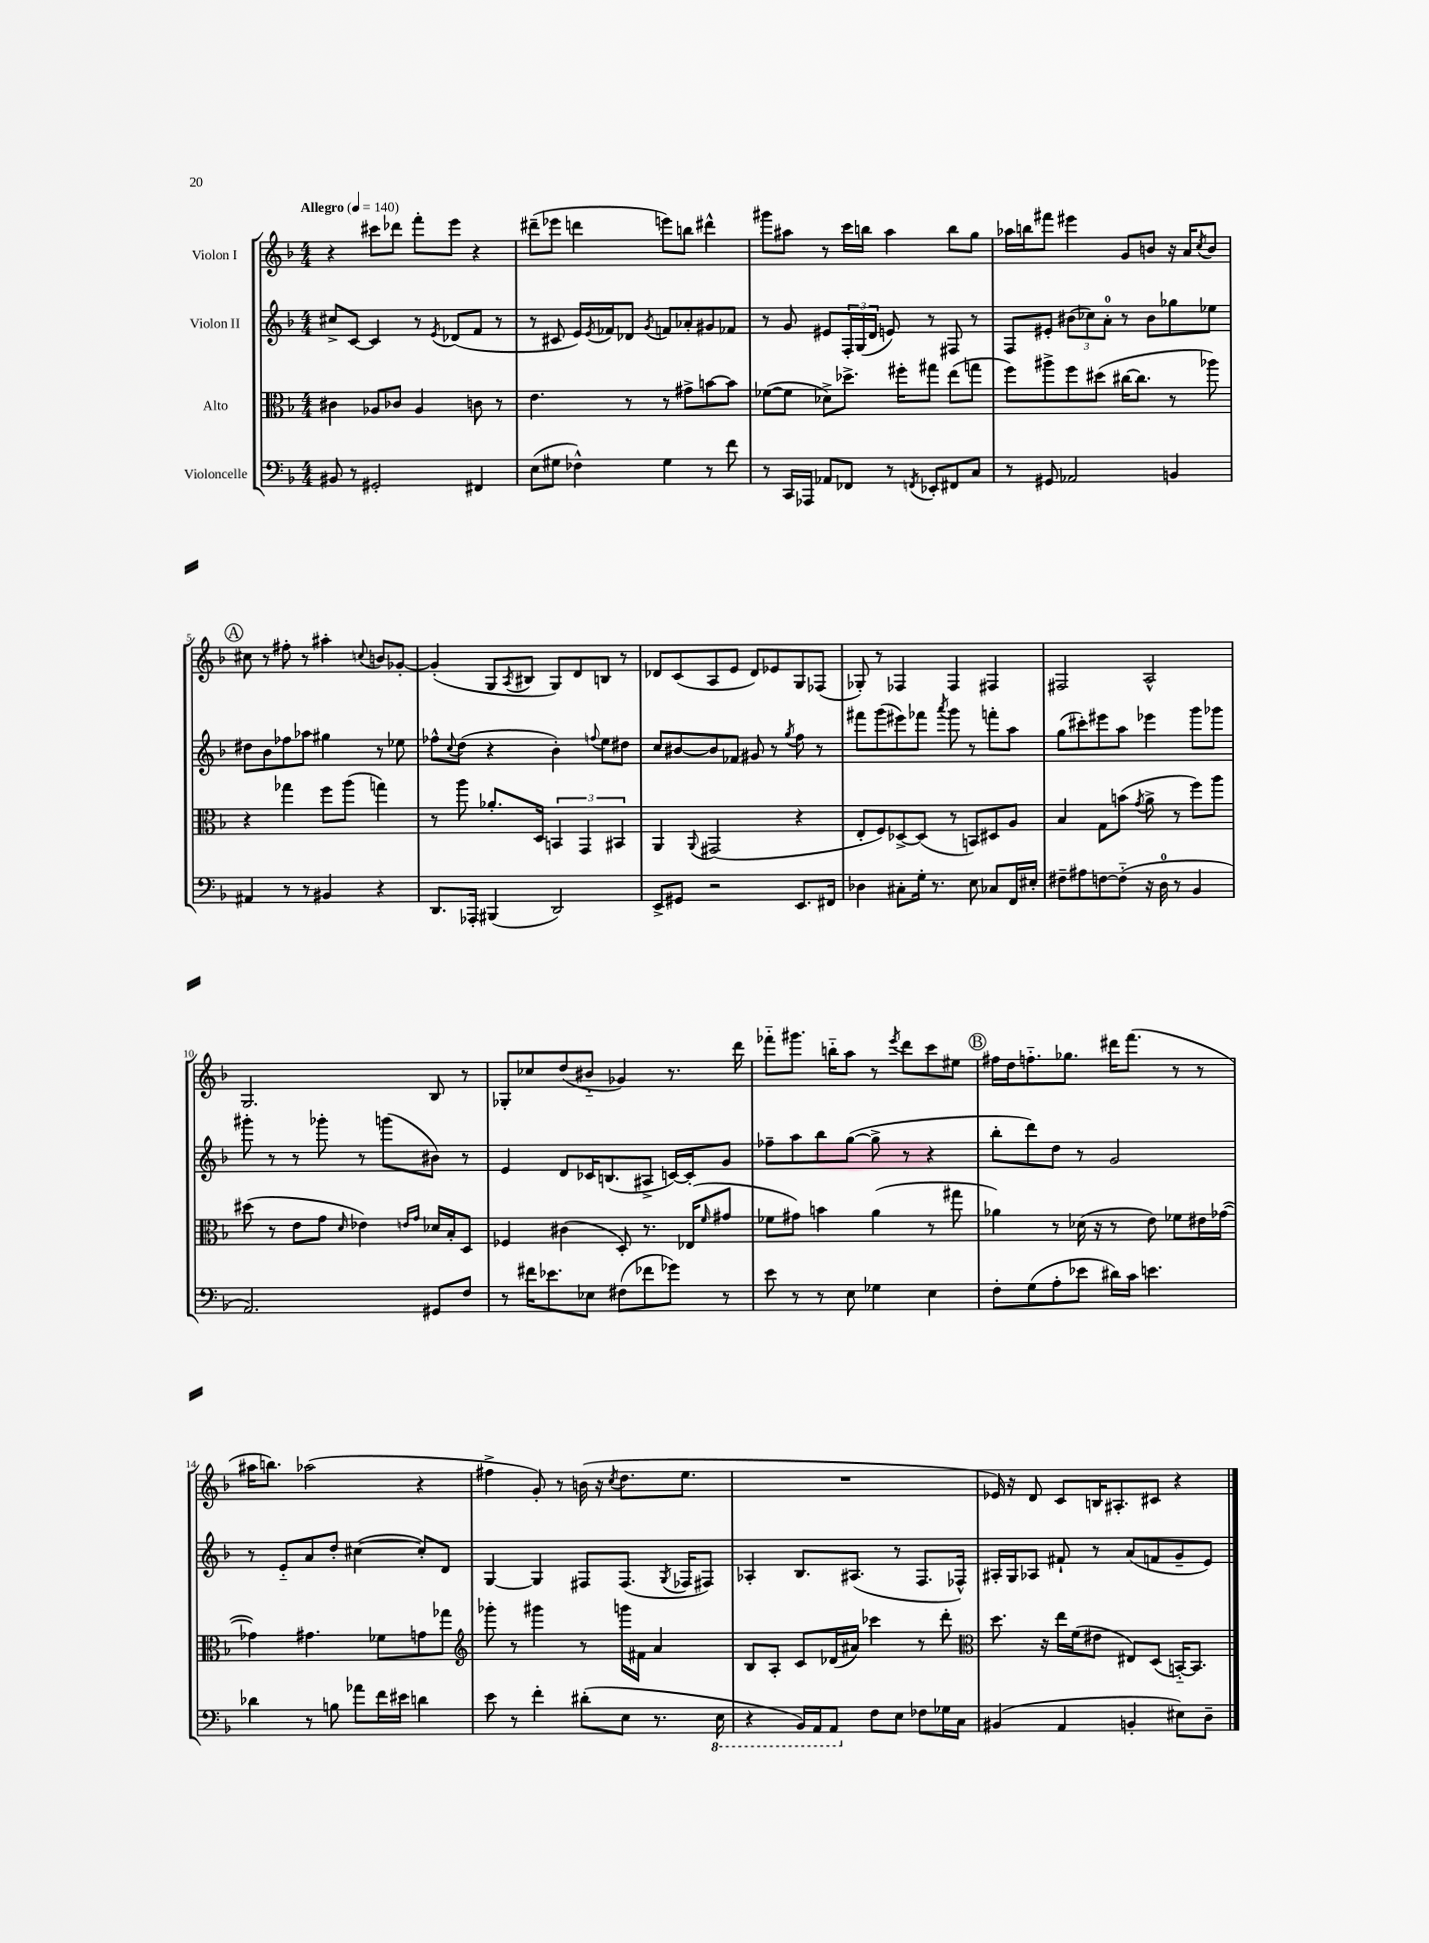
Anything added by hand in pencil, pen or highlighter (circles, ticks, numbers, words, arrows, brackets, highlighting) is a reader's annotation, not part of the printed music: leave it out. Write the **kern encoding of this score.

**kern	**kern	**kern	**kern
*staff4	*staff3	*staff2	*staff1
*clefF4	*clefC3	*clefG2	*clefG2
*k[b-]	*k[b-]	*k[b-]	*k[b-]
*M4/4	*M4/4	*M4/4	*M4/4
*MM140	*MM140	*MM140	*MM140
8BB#/	4c#\	8cc#^/L	4r
8r	.	[8c/J	.
2GG#'/	8A-/L	4c/]	8ccc#\L
.	8c-/J	.	8ddd-\J
.	4A-/	8r	8fff'\L
.	.	8qe/	.
.	.	(8d-/L	8eee\J
4FF#/	8c\	8f/J	4r
.	8r	8r	.
=	=	=	=
(8E\L	4.e\	8r	(8ddd#~\L
8G#\J	.	8c#/	8eee-\J
4F-^^\)	.	16e/LL)	4ddd\
.	.	8qe/	.
.	.	16f-/J	.
.	8r	8d-/J	.
.	.	8qg/	.
4G#\	8r	8f/L	8eee\L)
.	8g#^\L	8a-'/	8bb\J
8r	[8b\	8g#/	4ddd#^^\
8f\	8b\]J	8f-/J	.
=	=	=	=
8r	([8f-\L	8r	8ggg#\L
16CC/LL	8f-\]J	8g/	8aa#\J
16AAA-/JJ	.	.	.
8AA-/L	8d-^\L)	8e#/L	8r
8FF-/J	8.dd-^\J	24F'/L	16ccc\LL
.	.	(24G/	.
.	.	.	16bb\JJ
.	.	24d/JJ	.
8r	.	8e/)	4aa#\
.	16ff#'\LK	.	.
8qFF/	.	.	.
8EE-'/L	8gg#\J	8r	.
8FF#/	(8ee\L	8F#/	8bb\L
8C/J	8gg\J	8r	8gg\J
=	=	=	=
8r	8ff\L)	8F/L	16aa-\LL
.	.	.	16bb\J
8GG#/	8aa#^\	8e#'/J	8fff#\J
2AA-/	8ff\	(12b#\L	4eee#\
.	.	12cc-\)	.
.	(8dd#\J	.	.
.	.	12a'\J	.
.	[16cc#\LK	8r	8g/L
.	8.cc#\]J	.	.
.	.	8b#\L	8b/J
4BB/	8r	8gg-\	16r
.	.	.	16a/LK
.	.	.	8qcc/
.	8aa-\)	8ee-\J	8b/J
=	=	=	=
4AA#/	4r	8dd#\L	8cc#\
.	.	8b-\	8r
8r	4gg-\	8ff-\	8ff#'\
8r	.	8aa-\J	8r
4BB#/	8ff\L	4gg#\	4aa#'\
.	(8aa\J	.	.
.	.	.	8qqcc/
4r	4gg\)	8r	8b/L
.	.	8ee-\	[8g-'/J
=	=	=	=
8.DD/L	8r	8ff-^^\L	(4g-'/]
.	.	8qqcc/	.
.	8aa\	(8dd\J	.
16AAA-'/Jk	.	.	.
(4BBB#/	8.a-'/L	4r	8G/L
.	.	.	8qA/
.	.	.	8B#/J
.	16D/Jk	.	.
2DD/)	6BB/	4b-'\)	8G/L)
.	.	.	8d/
.	6GG/	.	.
.	.	8qqff/	.
.	.	8ee\L	8B/J
.	6BB#/	.	.
.	.	8dd#\J	8r
=	=	=	=
8EE^/L	4AA/	8cc/L	8d-/L
8GG#/J	.	[8b#/	(8c/
.	8qqAA/	.	.
2r	(2GG#/	8b#/]	8A/
.	.	8f-/J	8e/J
.	.	8g#/	8d-/L)
.	.	8r	8e-/
.	.	8qgg/	.
8.EE/L	4r	8ff\	8G/
.	.	8r	(8F-/J
16FF#/Jk	.	.	.
=	=	=	=
4D-\	8E'/L	8fff#\L	8G-'/)
.	8F/)	(8ggg\	8r
8C#'\L	[8D-^/	8eee#\)	4F-/
16G'\Jk	(8D-/]J	8fff-\J	.
8.r	.	.	.
.	.	8qaaa/	.
.	8r	8ggg\	4F-/
8E\	8BB/L)	8r	.
8C-/L	8D#/	8fff'\L	4F#/
16FF/L	8A/J	8aa\J	.
16E#'/JJ	.	.	.
=	=	=	=
8F#~\L	4B-/	(8gg\L	2F#/
8A#\	.	8ccc#'\)	.
[8F\	8G\L	8eee#\	.
(8F'~\]J	(8b\J	8aa\J	.
.	8qg/	.	.
16r	8a^\	4eee-\	2A^^/
16D\	.	.	.
8r	8r	.	.
4BB-/	8ff\L)	8ggg\L	.
.	8aa\J	8ggg-\J	.
=	=	=	=
2.AA/)	(8dd#\	8ggg#'\	2.G/
.	8r	8r	.
.	8e\L	8r	.
.	8g\J	8ggg-'\	.
.	16qqd/	.	.
.	4e-\)	8r	.
.	.	(8ggg\L	.
.	16qqe/LL	.	.
.	16qqg/JJ	.	.
8GG#/L	16d-/LL	8b#\J)	8B-/
.	16B-'/J	.	.
8F/J	8D/J	8r	8r
=	=	=	=
8r	4F-/	4e/	8G-'/L
16f#\LK	.	.	8cc-/
8.e-\	.	.	.
.	(4c#\	8d/L	(8dd/
8E-\J	.	16c-/K	8b#'~/J
.	.	(8.B/	.
(8F#\L	8D'/)	.	4g-/)
8f-\	8.r	8A#^/J	.
8g-\J)	.	[16c/LL)	8.r
.	(16E-/LK	16c'/]J	.
.	16qqf/	.	.
8r	8g#/J	8g/J	.
.	.	.	16ddd\
=	=	=	=
8e\	8f-\L	8ff-~\L	8fff-'~\L
8r	8g#\J)	8aa\	8.ggg#\J
8r	4b\	8bb-\	.
.	.	.	16bb'~\LK
8E\	.	([8gg\J	8aa\J
4G-\	(4a\	8gg^\]	8r
.	.	.	8qeee/
.	.	8r	8ddd\L
4E\	8r	4r	8ccc\
.	8gg#\	.	8ee#\J
=	=	=	=
8F'\L	4a-\)	8bb-'\L	16ff#\LL
.	.	.	16dd\J
(8G\	.	8ddd\)	8.ff'~\
8A'\	8r	8dd\J	.
.	.	.	8.gg-\J
8e-\J	(16d-\	8r	.
.	16r	.	.
16d#\LL)	8r	2g/	16ddd#\LK
16c\JJ	.	.	(8.fff\J
4.e\	8e\)	.	.
.	8f-\L	.	8r
.	16e#\L	.	8r
.	([16g-\JJ	.	.
=	=	=	=
4d-\	4g-\])	8r	16aa#\LK
.	.	.	8.bb\J)
.	.	8e'~/L	.
8r	4.g#\	8a/	(2aa-\
8B\	.	8dd'/J	.
8a-\L	.	([4cc#\	.
16f\L	8f-\L	.	.
16e#\JJ	.	.	.
4d\	8g\	8cc#'/]L)	4r
.	8gg-\J	8d/J	.
=	=	=	=
*	*clefG2	*	*
8e\	8ggg-'\	[4G/	4ff#^\
8r	8r	.	.
4f'\	4ggg#\	4G/]	8g'/)
.	.	.	8r
(8d#'\L	8r	8F#/L	(16b\
.	.	.	16r
.	.	.	8qcc/
8E\J	16ggg\LL	(8.F#/J	8.dd\L
.	16f#\JJ	.	.
8.r	4a/	.	.
.	.	8qG/	.
.	.	16F-/LK	8.ee\J
.	.	8F#/J)	.
16EE\	.	.	.
=	=	=	=
4r	8B-/L	4A-'/	1r
.	8A'/J	.	.
16BBB-/LL)	8c/L	8.B-/L	.
16AAA/J	.	.	.
8AAA/J	(16d-/L	.	.
.	16a#/JJ)	(8.A#/J	.
8F\L	4ccc-\	.	.
8E\J	.	8r	.
8F-\L	8r	8.F/L	.
16G-\L	8ddd'\	.	.
16C\JJ	.	16F-^^/Jk)	.
=	=	=	=
*	*clefC3	*	*
(4BB#/	8.dd\	16A#'/LL	16e-/)
.	.	16G/J	16r
.	.	8A-/J	8d/
.	16r	.	.
4AA/	16ee\LL	8f#`/	8c/L
.	(16f\J	.	.
.	8e#\J	8r	16B/K
.	.	.	8.A#'/
4BB'/	8E#/L)	(8a/L	.
.	(8D/J	8f/	8c#/J
8E#\L)	[16BB'~/LK)	8g~/	4r
.	8.BB/]J	.	.
8D~\J	.	8e/J)	.
==	==	==	==
*-	*-	*-	*-
